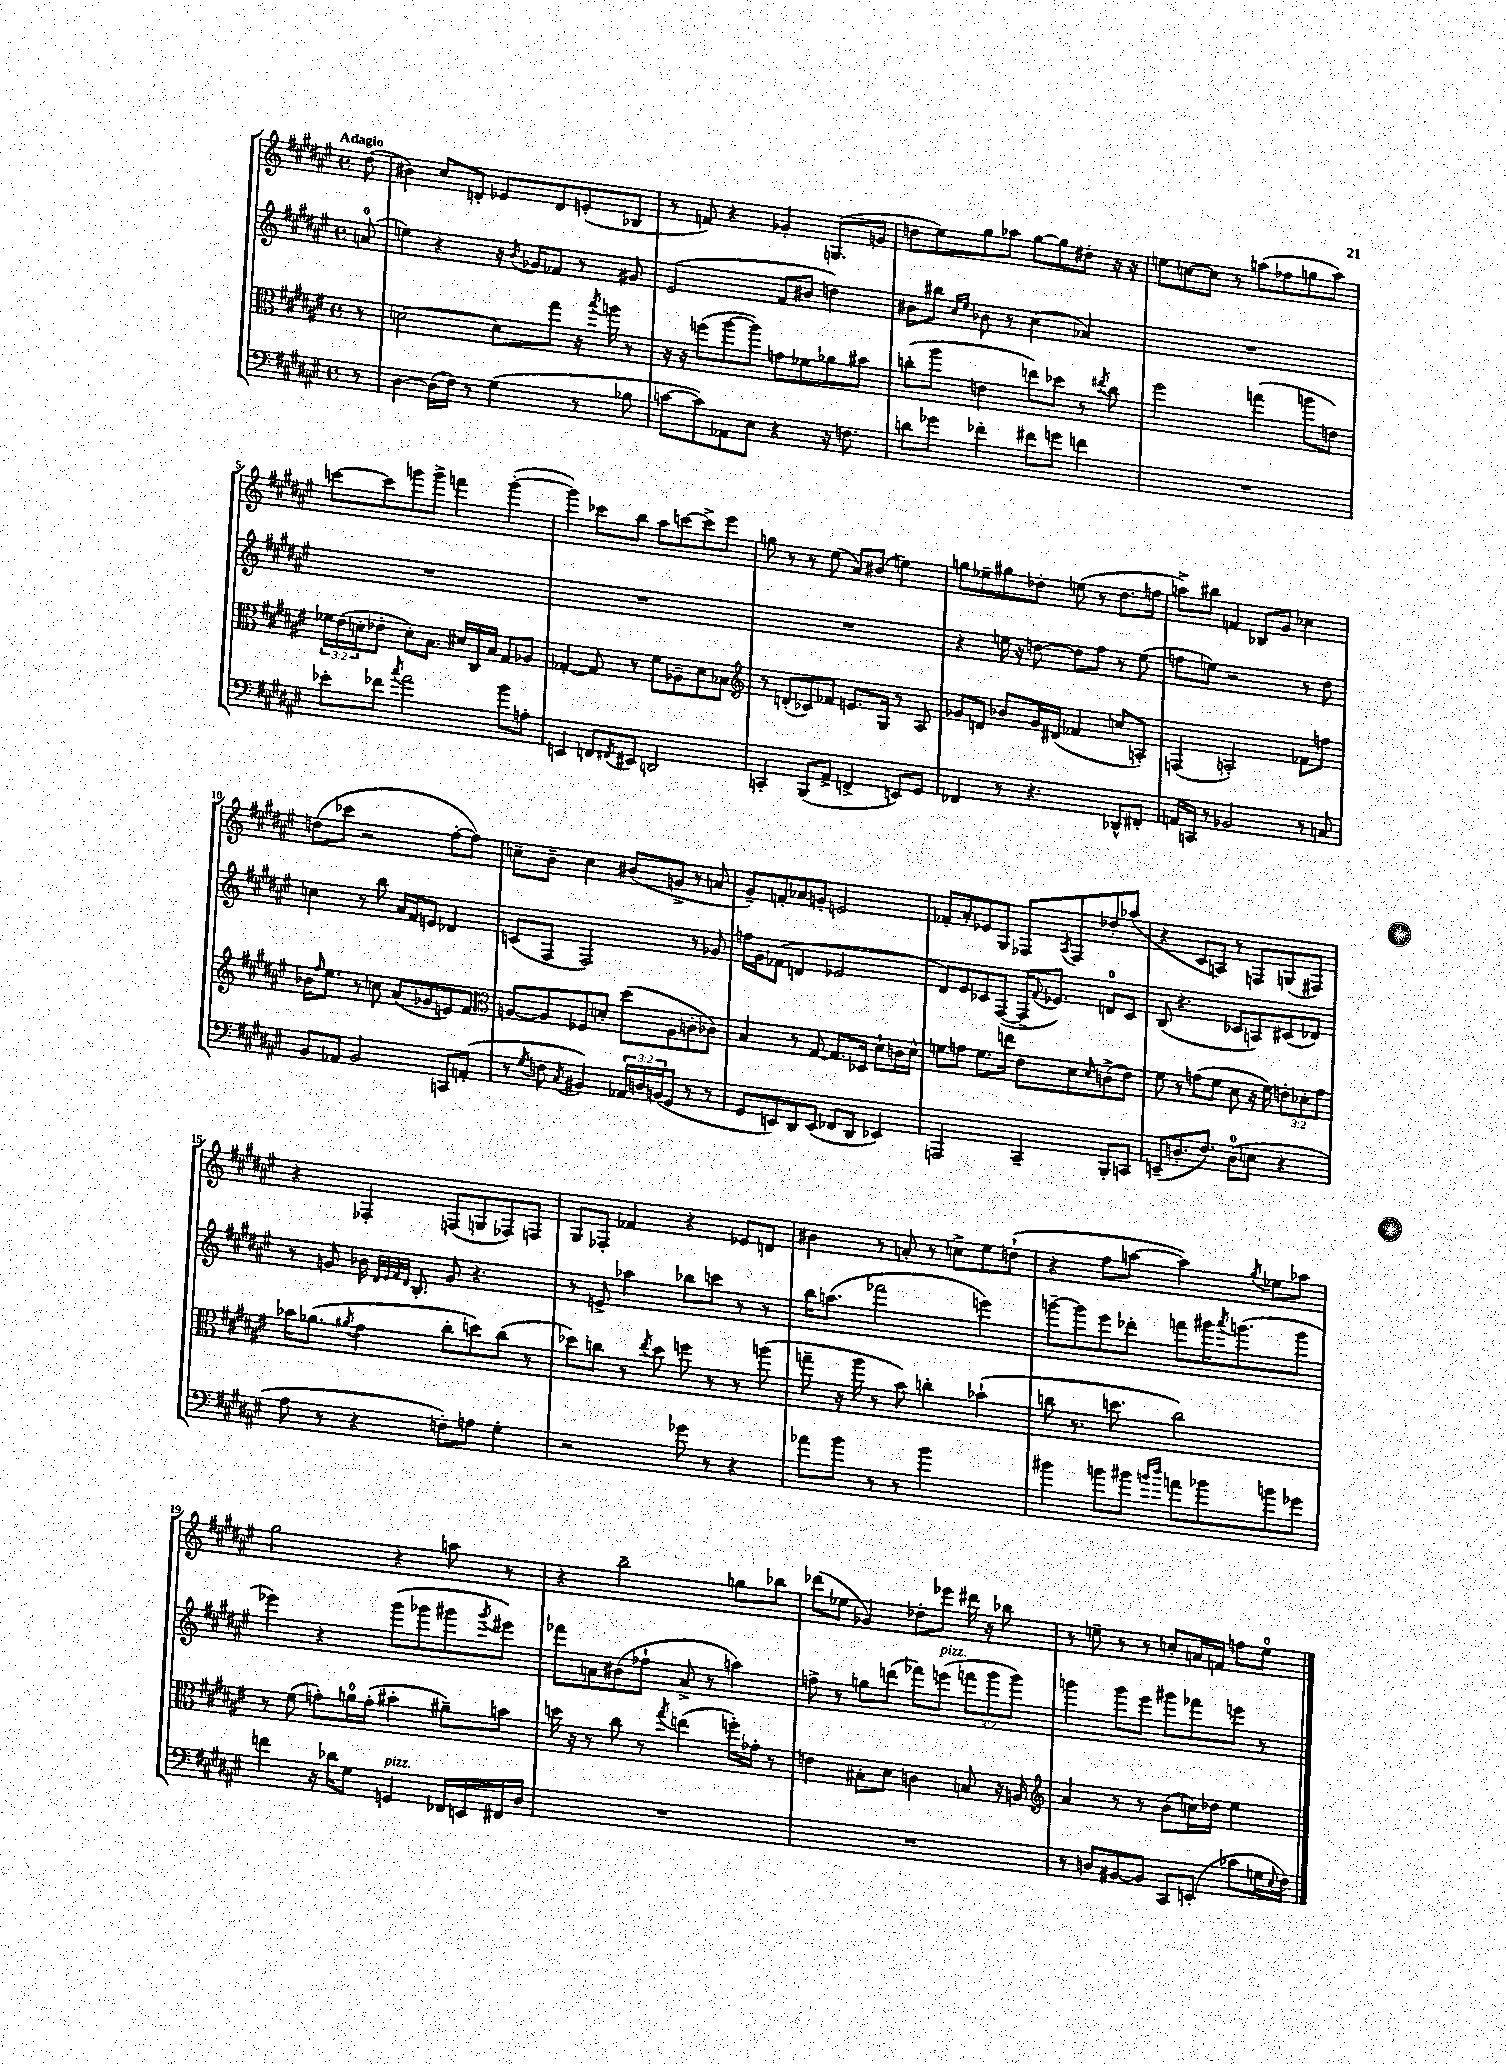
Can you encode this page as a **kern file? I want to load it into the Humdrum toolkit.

**kern	**kern	**kern	**kern
*staff4	*staff3	*staff2	*staff1
*clefF4	*clefC3	*clefG2	*clefG2
*k[f#c#g#d#a#e#]	*k[f#c#g#d#a#e#]	*k[f#c#g#d#a#e#]	*k[f#c#g#d#a#e#]
*M4/4	*M4/4	*M4/4	*M4/4
*met(c)	*met(c)	*met(c)	*met(c)
8r	8r	(8a	(8dd#
=	=	=	=
[4D#	[2d	4ee)	4b#)
(16D#]	.	4r	8cc#
16F#)	.	.	.
8r	.	.	8d'
(4G#	8d]	16r	8e-
.	.	8qb	.
.	.	16g-	.
.	8gg#	8f-	8d
8r	16r	8r	(8e'
.	8qbb	.	.
.	16aa	.	.
8B-	8r	8g#	8B-
=	=	=	=
[8c	16r	(2e#	8r
.	16r	.	.
8c])	(8ff	.	8f)
8AA-	[8aa#	.	4r
8E#	8aa#])	.	.
4r	8g	8f#	4g-'
.	8f-	8b#	.
16r	8a-	4dd)	(8.G
8.F	.	.	.
.	8b#	.	.
.	.	.	16g
=	=	=	=
8d	(8cc'	8b#	8dd
8g-	8aa#	8bb#	8ee#)
.	.	16qqcc#	.
.	.	16qqee#	.
4f-'	4e	8b-	8gg#
.	.	8r	8aa-
8f#	8ee)	(4cc#	[8gg#
8g	8dd-	.	8gg#]
4f	8r	4a-)	8dd#'
.	8qee#	.	.
.	8cc	.	16r
.	.	.	16r
=	=	=	=
1r	2ff#	1r	8ee
.	.	.	[8cc
.	.	.	8cc]
.	.	.	8r
.	(4gg	.	(8aa
.	.	.	8ff-
.	8aa	.	8gg
.	8e)	.	8aa)
=	=	=	=
8e-'	24f-	1r	[8ccc
.	(24e#	.	.
.	24d'	.	.
8f-	8e-'	.	8ccc]
8qcc#	.	.	.
2a#	8d')	.	8ggg
.	8.B	.	8ggg^
.	.	.	4fff
.	16d#	.	.
.	16C#	.	.
.	16B	.	.
8b	8G#	.	([4ggg'
8A'	8A-	.	.
=	=	=	=
4EE	[4G-'	1r	4ggg])
8FF	8G-]	.	8ccc-
8qFF#	.	.	.
8EE#	8r	.	8bb
2DD	8f#	.	8aa#
.	8A-~	.	[8ccc
.	8d#	.	8ccc^]
.	8B-	.	8eee#
=	=	=	=
*	*clefG2	*	*
4CC'	8r	1r	8gg
.	(8d'	.	8r
(8BBB	8c-)	.	8r
8AA#^	8f-	.	(8ee#
4FF^	8.e	.	8a#)
.	.	.	(8b#
.	16G#	.	.
8EE)	8r	.	4ee)
8GG#	8A#	.	.
=	=	=	=
4FF-	8g-	4r	8gg
.	8d	.	8ee-~
8r	8b-	16ee	8gg#
.	.	16r	.
4.r	16g-	[8dd	8dd-'
.	(16d#	.	.
.	4f-	8dd]	(8ee
.	.	8ff#	8r
8DD-^^	8cc	8r	8.dd-
8FF#'	8A')	(8ee	.
.	.	.	16ff
=	=	=	=
16AA	(4F	8ff	8aa^)
16CC	.	.	.
8r	.	8ee)	8bb#
2BB-	2A')	2r	4f
.	.	.	8B-
.	.	.	8g#
8r	8f-	8r	4cc-
8C	8ff	8dd#	.
=	=	=	=
8BB	16b-	4cc	(8dd
.	16qqff#	.	.
.	8.ee#	.	.
8AA-	.	.	8ccc-
2BB	8r	8r	2r
.	8cc	8bb	.
.	(8a#	16a#	.
.	.	16f#	.
.	8g-	8e	.
8CC	8e)	4d-	[8ff#'
(8AA'	8f#	.	8ff#])
=	=	=	=
*	*clefC3	*	*
8r	[8A	(8c	8cc~
8qG#	.	.	.
8F	8A]	8F#	8b~
8qC#	.	.	.
4BB#)	8F-	2F#)	4cc
.	8d'	.	.
24AA-	(8dd#	.	(8b#
24D	.	.	.
(24BB	.	.	.
8GG#	8A	.	8g^
8r	8c'	8r	8r
8r	8c-)	8g-	8a
=	=	=	=
8GG#	4B	16ff	8g#~)
.	.	16g#	.
8EE)	.	(8f-	8f'
8DD#	8r	4d	8a-
(8EE	[8G#	.	8g'
8FF-	8.G#]	2e-	2e
8DD#	.	.	.
.	16D-	.	.
4EE-)	8d#`	.	.
.	16c	.	.
.	16d#^^	.	.
=	=	=	=
2AAA	8f	8d#)	8f-'
.	8g	8e#	8a#'
.	8.f	8c-	8e-
.	.	([8F#	8G#
.	16ee	.	.
4CC#~	8e#	16F#~]	8F-
.	.	8qqf#	.
.	.	8.e-)	.
.	.	.	8qA#
.	8d#	.	8F-
.	16qqd#	.	.
8BBB'	(8c^	8d	8dd-'
8CC	8e#)	8c-	(8aa-
=	=	=	=
(8EE~	8f#	(8B	4r
8.D'	8r	4.r	.
.	(8g	.	8c#
8.F#)	.	.	.
.	8f#	.	8A)
(8D	8d#	8c-	8r
8E	16r	8A)	8F
.	16f#)	.	.
4r	12e'	(8c#	(8G
.	12d-'	.	.
.	.	8d-)	8F#)
.	12g	.	.
=	=	=	=
8A#	16b-	8r	4r
.	(8.a-	.	.
8r	.	8g	.
.	8qa#	.	.
4r	4g#	16b-	4F-'
.	.	32qqd#	.
.	.	32qqe#	.
.	.	32qqf#	.
.	.	32qqd#	.
.	.	8.B'	.
8F')	8cc#'	8g	(8F
8A	8dd)	4.r	8G
4G#'	(8cc#	.	8F-)
.	8r	.	8F
=	=	=	=
2r	8dd-)	8r	8G#
.	8cc	8e^	8F-'
.	8r	4aa-	4f-
.	8qee#	.	.
.	8dd-	.	.
8g-	8ff	8bb-	4r
8r	8r	8ccc	.
4r	8r	8r	8e-
.	(8aa	8r	8d
=	=	=	=
8a-	8gg~	16bb	4b#
.	.	(8.aa	.
8b	16r	.	.
.	16aa#	.	.
8r	8r	2fff-	8r
8r	8b)	.	8a'
2b	4cc'	.	8r
.	.	.	8cc^
.	(4b-`	4eee)	8ee#
.	.	.	(8dd`
=	=	=	=
4b#	8cc	[8ggg~	4r
.	8.r	8ggg]	.
8b	.	8eee#	8ff#
.	8.dd	.	.
8b#	.	8ddd-'	[8aa
16qqb	.	.	.
16qqdd#	.	.	.
8a	2cc)	8fff	4aa])
8b-	.	16ggg#	.
.	.	8qaaa#	.
.	.	(8.ggg	.
.	.	.	8qgg#
8b	.	.	8ee-
8g-	.	8ggg	8aa-
=	=	=	=
4f	8r	4eee-)	2gg#
.	(8f#	.	.
16r	8g')	4r	.
16d-	.	.	.
8G#	16a	.	.
.	(16g'	.	.
4GG	4b#'	(8ggg#	4r
.	.	8ggg-	.
16FF-	8a#~)	8ggg#	8aa
16EE	.	.	.
.	.	8qggg#	.
16FF#	8b	8eee#)	8r
16D#	.	.	.
=	=	=	=
1r	16dd	8fff-	4r
.	16r	.	.
.	8r	8a	.
.	8cc#	(8b#	2bb~
.	8r	8ff-`	.
.	8qgg#	.	.
.	(4ee	8a^	.
.	.	8r	.
.	16ff')	4aa)	8gg
.	16g-'	.	.
.	8r	.	8bb-
=	=	=	=
1r	4e	8ff^	(8ddd-
.	.	8r	8ee-
.	8B#'	8gg	4g-)
.	8d#	(8ddd	.
.	4c	8fff-)	8dd-'
.	.	(8eee	8eee-
.	8B	12fff	16ddd#
.	.	.	16r
.	.	12ggg#	.
.	16r	.	8bb-
.	.	12ggg#)	.
.	16A	.	.
=	=	=	=
*	*clefG2	*	*
8r	4a#	4ggg	8r
8D	.	.	8ee~
[8BB#	8r	8ggg	8r
8BB#]	8r	8eee#	8r
8CC#	(8b	8ggg#	8cc'
(8EE'	16cc)	8fff-	16a
.	16dd-	.	16f
8c-	4ee#	8eee	8ff
16G	.	8r	8ee
8qqE#	.	.	.
16F#)	.	.	.
==	==	==	==
*-	*-	*-	*-
